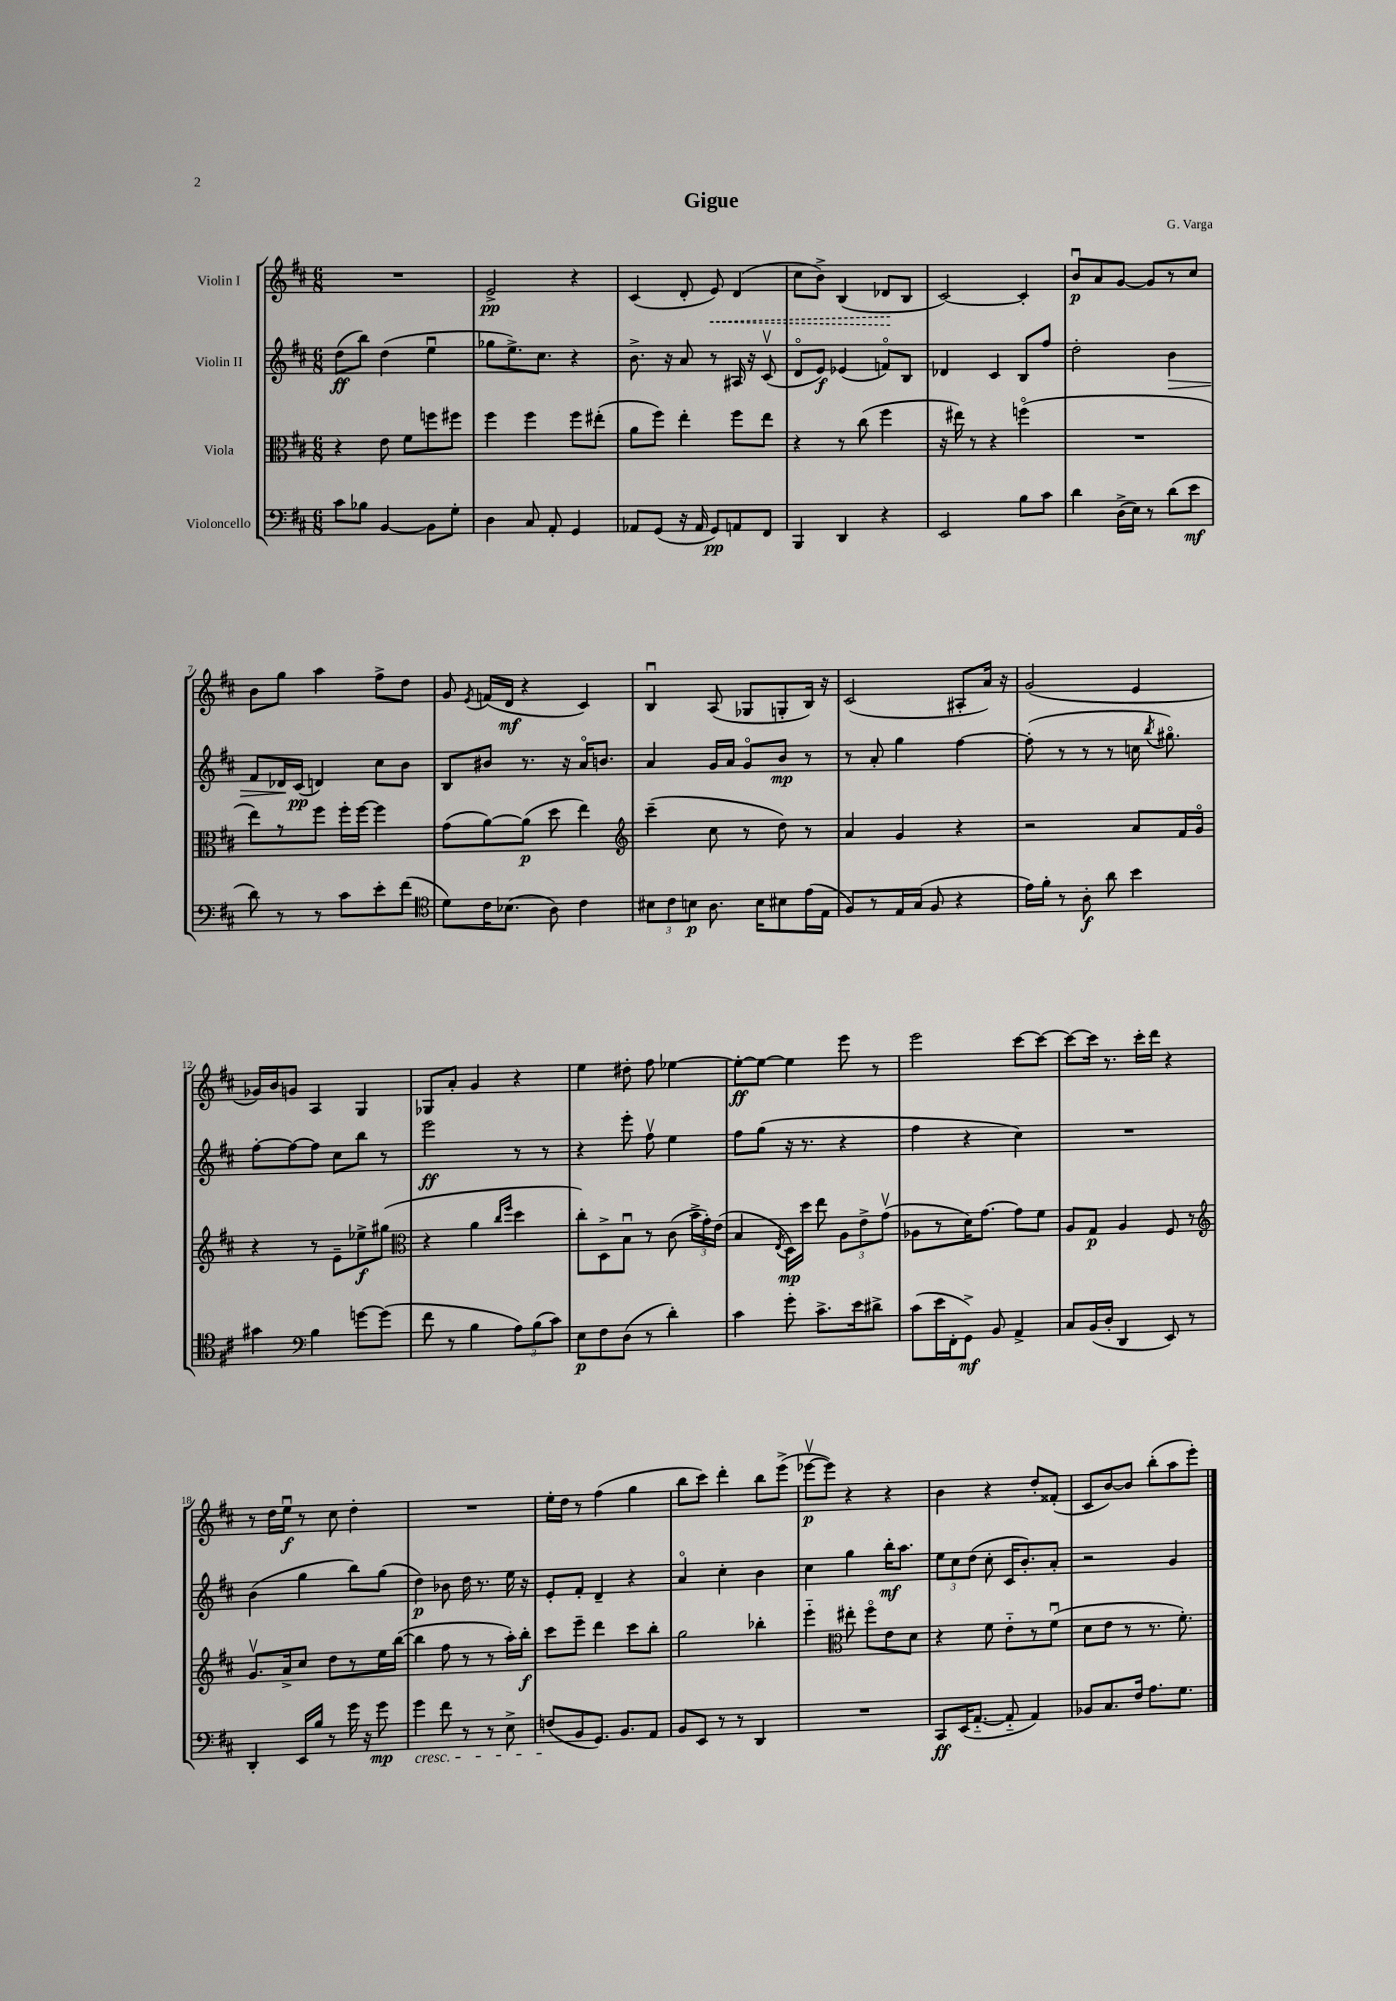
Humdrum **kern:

**kern	**dynam	**kern	**dynam	**kern	**dynam	**kern	**dynam
*part4	*part4	*part3	*part3	*part2	*part2	*part1	*part1
*staff4	*staff4	*staff3	*staff3	*staff2	*staff2	*staff1	*staff1
*I"Violoncello	*	*I"Viola	*	*I"Violin II	*	*I"Violin I	*
*clefF4	*	*clefC3	*	*clefG2	*	*clefG2	*
*k[f#c#]	*	*k[f#c#]	*	*k[f#c#]	*	*k[f#c#]	*
*M6/8	*	*M6/8	*	*M6/8	*	*M6/8	*
=1	=1	=1	=1	=1	=1	=1	=1
8c#\L	.	4r	.	(8dd\L	ff	2.r	.
8B-X\J	.	.	.	8bb\J)	.	.	.
[4BB/	.	8e\	.	(4dd\	.	.	.
.	.	8f#\L	.	.	.	.	.
8BB\L]	.	8ffn\	.	4eeu\	.	.	.
8G'\J	.	8ff#X\J	.	.	.	.	.
=2	=2	=2	=2	=2	=2	=2	=2
4D\	.	4ff#\	.	8gg-X\L	.	2e^/	pp
.	.	.	.	8.ee^\)	.	.	.
8C#/	.	4ff#\	.	.	.	.	.
.	.	.	.	8.cc#\J	.	.	.
8AA'/	.	.	.	.	.	.	.
4GG/	.	8ff#\L	.	4r	.	4r	.
.	.	(8ee#X'\J	.	.	.	.	.
=3	=3	=3	=3	=3	=3	=3	=3
8AA-X/L	.	8a\L	.	8.b^\	.	(4c#/	.
(8GG/J	.	8ff#\J)	.	.	.	.	.
.	.	.	.	16r	.	.	.
16r	.	4ee'\	.	8a/	.	8d'/	.
16AA-/	.	.	.	.	.	.	.
!	!	!	!	!	!	!	!LO:HP:b
8GG/L)	pp	.	.	8r	.	8e/)	<
8AAn/	.	8ff#\L	.	16A#X/	.	(4d/	.
.	.	.	.	16r	.	.	.
8FF#/J	.	8ee\J	.	(8c#v/	.	.	.
=4	=4	=4	=4	=4	=4	=4	=4
4BBB/	.	4r	.	8d/L	.	8cc#\L	.
.	.	.	.	8e/J)	f	8b^\J)	.
4DD/	.	8r	.	(4e-X/	.	(4B/	.
.	.	(8cc#\	.	.	.	.	.
4r	.	4ff#\	.	8fn/L)	.	8d-X/L	.
.	.	.	.	8B/J	.	8B/J	[
=5	=5	=5	=5	=5	=5	=5	=5
2EE/	.	16r	.	4d-X/	.	[2c#/)	.
.	.	16ee#X\)	.	.	.	.	.
.	.	8r	.	.	.	.	.
.	.	4r	.	4c#/	.	.	.
8B\L	.	(4ffn\	.	8B/L	.	4c#'/]	.
8c#\J	.	.	.	8ff#/J	.	.	.
=6	=6	=6	=6	=6	=6	=6	=6
4d\	.	2.r	.	2dd'\	.	8bu/L	p
.	.	.	.	.	.	8a/	.
(16D^\LL	.	.	.	.	.	[8g/J	.
16E\JJ)	.	.	.	.	.	.	.
8r	.	.	.	.	.	8g/L]	.
!	!	!	!	!	!LO:HP:b	!	!
(8d\L	.	.	.	4b\	>	8r	.
8e\J	mf	.	.	.	.	8cc#/J	.
!!LO:LB:g=z
=7	=7	=7	=7	=7	=7	=7	=7
8d\)	.	8ee\L)	.	8f#/L	.	8b\L	.
8r	.	8r	.	16d-X/L	.	8gg\J	.
.	.	.	.	(16c#/JJ	] pp	.	.
8r	.	8ff#\J	.	4dn/)	.	4aa\	.
8c#\L	.	16ff#'\LL	.	.	.	.	.
.	.	[16ff#\JJ	.	.	.	.	.
8e'\	.	4ff#\]	.	8cc#\L	.	8ff#^\L	.
(8f#\J	.	.	.	8b\J	.	8dd\J	.
=8	=8	=8	=8	=8	=8	=8	=8
*clefC4	*	*	*	*	*	*	*
8d\L)	.	(8g\L	.	8B/L	.	8g/	.
.	.	.	.	.	.	8qe/	.
16c#\K	.	[8a\)	.	8b#X/J	.	(16fn/LL	.
(8.B-X\J	.	.	.	.	.	16d/JJ	mf
.	.	(8a\J]	p	8.r	.	4r	.
8A\)	.	8dd\	.	.	.	.	.
.	.	.	.	16r	.	.	.
4c#\	.	4ee\)	.	16a/KL	.	4c#/)	.
.	.	.	.	8.bn/J	.	.	.
=9	=9	=9	=9	=9	=9	=9	=9
*	*	*clefG2	*	*	*	*	*
12B#X\L	.	(4ccc#~\	.	4a/	.	4Bu/	.
12c#\	.	.	.	.	.	.	.
12Bn\J	p	.	.	.	.	.	.
8.A\	.	8cc#\	.	16g/LL	.	(8A/	.
.	.	.	.	16a/JJ	.	.	.
.	.	8r	.	8g/L	.	8G-X/L	.
16B\KL	.	.	.	.	.	.	.
8B#X\	.	8dd\)	.	8b/J	mp	8Gn'/	.
(16e\L	.	8r	.	8r	.	16B/Jk)	.
16E\JJ	.	.	.	.	.	16r	.
=10	=10	=10	=10	=10	=10	=10	=10
8F#/L)	.	4a/	.	8r	.	(2c#/	.
8r	.	.	.	8a'/	.	.	.
16E/L	.	4g/	.	4gg\	.	.	.
(16G/JJ	.	.	.	.	.	.	.
8F#/	.	.	.	.	.	.	.
4r	.	4r	.	[4ff#\	.	8A#X'/L	.
.	.	.	.	.	.	16a/Jk)	.
.	.	.	.	.	.	16r	.
=11	=11	=11	=11	=11	=11	=11	=11
16e\LL)	.	2r	.	(8ff#'\]	.	(2g/	.
16f#'\JJ	.	.	.	.	.	.	.
8r	.	.	.	8r	.	.	.
8A'\	f	.	.	8r	.	.	.
8a\	.	.	.	8r	.	.	.
4b\	.	8a/L	.	16ccn\	.	4e/	.
.	.	.	.	8qbb/	.	.	.
.	.	.	.	8.gg#X\)	.	.	.
.	.	16f#/L	.	.	.	.	.
.	.	16g/JJ	.	.	.	.	.
!!LO:LB:g=z
=12	=12	=12	=12	=12	=12	=12	=12
4g#X\	.	4r	.	[8ff#'\L	.	16g-X/LL)	.
.	.	.	.	.	.	16b/J	.
.	.	.	.	8ff#\_	.	8gn/J	.
*clefF4	*	*	*	*	*	*	*
4B\	.	8r	.	8ff#\J]	.	4A/	.
.	.	8e~\L	.	8cc#\L	.	.	.
[8gn\L	.	8ee-X^\	f	8bb\J	.	4G/	.
(8g\J]	.	(8gg#X\J	.	8r	.	.	.
=13	=13	=13	=13	=13	=13	=13	=13
*	*	*clefC3	*	*	*	*	*
8f#\	.	4r	.	2eee\	ff	8G-X/L	.
8r	.	.	.	.	.	8a'/J	.
4B\	.	4a\	.	.	.	4g/	.
.	.	16qqcc#/LL	.	.	.	.	.
.	.	16qqff#/JJ	.	.	.	.	.
12A\L)	.	4dd\	.	8r	.	4r	.
(12B\	.	.	.	.	.	.	.
.	.	.	.	8r	.	.	.
12c#\J)	.	.	.	.	.	.	.
=14	=14	=14	=14	=14	=14	=14	=14
8E\L	p	8cc#'\L)	.	4r	.	4ee\	.
8F#\	.	8D^\	.	.	.	.	.
(8D\J	.	8Bu\J	.	8eee'\	.	8dd#X'\	.
8r	.	8r	.	8ff#v\	.	8ff#\	.
4d'\)	.	(8c#\	.	4ee\	.	[4ee-X\	.
.	.	24b^\LL	.	.	.	.	.
.	.	24g'\)	.	.	.	.	.
.	.	(24e\JJ	.	.	.	.	.
=15	=15	=15	=15	=15	=15	=15	=15
4c#\	.	4B/	.	8ff#\L	.	8ee-'\L_	ff
.	.	.	.	(8gg\J	.	8ee-\J_	.
.	.	8qE/	.	.	.	.	.
8g'\	.	16D\LL)	mp	16r	.	4ee-\]	.
.	.	16dd\JJ	.	8.r	.	.	.
8.c#^\L	.	8ee\	.	.	.	.	.
.	.	12A\L	.	4r	.	8eee\	.
16e\k	.	.	.	.	.	.	.
.	.	12e^\	.	.	.	.	.
8d#X^\J	.	.	.	.	.	8r	.
.	.	(12gv\J	.	.	.	.	.
=16	=16	=16	=16	=16	=16	=16	=16
(8c#\L	.	8A-X\L	.	4ff#\	.	2eee\	.
16e\L	.	8r	.	.	.	.	.
16FF#'\J	.	.	.	.	.	.	.
8GG^\J)	mf	16d\K)	.	4r	.	.	.
.	.	[8.g\J	.	.	.	.	.
8BB/	.	.	.	.	.	.	.
4AA^/	.	8g\L]	.	4cc#\)	.	[8ccc#\L	.
.	.	8f#\J	.	.	.	8ccc#\J_	.
=17	=17	=17	=17	=17	=17	=17	=17
8C#/L	.	8A/L	.	2.r	.	8ccc#\L_	.
(16BB/L	.	8G/J	p	.	.	16ccc#\Jk]	.
16D'/JJ	.	.	.	.	.	8.r	.
4DD/	.	4A/	.	.	.	.	.
.	.	.	.	.	.	16ccc#'\LL	.
.	.	.	.	.	.	16ddd\JJ	.
8EE/)	.	8F#/	.	.	.	4r	.
8r	.	8r	.	.	.	.	.
!!LO:LB:g=z
=18	=18	=18	=18	=18	=18	=18	=18
*	*	*clefG2	*	*	*	*	*
4DD'/	.	8.gv/L	.	(4b\	.	8r	.
.	.	.	.	.	.	16dd\LL	.
.	.	16a^/k	.	.	.	16eeu\JJ	f
16EE/LL	.	8cc#/J	.	4gg\	.	8r	.
16B/JJ	.	.	.	.	.	.	.
8r	.	8dd\L	.	.	.	8cc#\	.
16g\	.	8r	.	8bb\L)	.	4dd'\	.
16r	.	.	.	.	.	.	.
8g\	mp	16ee\L	.	(8gg\J	.	.	.
.	.	([16bb\JJ	.	.	.	.	.
=19	=19	=19	=19	=19	=19	=19	=19
!LO:TX:b:i:t=cresc.	!	!	!	!	!	!	!
4g\	.	4bb\]	.	4dd\)	p	2.r	.
8f#\	.	8ff#\	.	8b-X\	.	.	.
8r	.	8r	.	16dd\	.	.	.
.	.	.	.	8.r	.	.	.
8r	.	8r	.	.	.	.	.
8E^\	.	16aa'\LL)	.	16ee\	.	.	.
.	.	16bb'\JJ	f	16r	.	.	.
=20	=20	=20	=20	=20	=20	=20	=20
(8Fn/L	.	8ccc#\L	.	8e'/L	.	16ee'\LL	.
.	.	.	.	.	.	16dd\JJ	.
8BB/	.	8eee~\J	.	8f#'/J	.	8r	.
8.GG/J)	.	4ddd\	.	4d~/	.	(4ff#\	.
8.BB/L	.	.	.	.	.	.	.
.	.	8ccc#\L	.	4r	.	4gg\	.
8AA/J	.	8bb'\J	.	.	.	.	.
=21	=21	=21	=21	=21	=21	=21	=21
8BB/L	.	2gg\	.	4a/	.	8bb\L	.
8EE/J	.	.	.	.	.	8ccc#\J)	.
8r	.	.	.	4cc#'\	.	4ddd'\	.
8r	.	.	.	.	.	.	.
4DD/	.	4bb-X'\	.	4b\	.	8bb\L	.
.	.	.	.	.	.	(8eee^\J	.
=22	=22	=22	=22	=22	=22	=22	=22
2.r	.	4eee\	.	4cc#\	.	[8eee-Xv\L	p
.	.	.	.	.	.	8eee-\J])	.
*	*	*clefC3	*	*	*	*	*
.	.	8ee#X'\	.	4gg\	.	4r	.
.	.	8ff#\L	.	.	.	.	.
.	.	8e\	.	16bb'\KL	mf	4r	.
.	.	.	.	8.aa\J	.	.	.
.	.	8d\J	.	.	.	.	.
=23	=23	=23	=23	=23	=23	=23	=23
8CC#/L	ff	4r	.	12ee\L	.	4b\	.
.	.	.	.	12cc#\	.	.	.
(16EE/K	.	.	.	.	.	.	.
.	.	.	.	(12dd\J	.	.	.
[8.AA/J	.	.	.	.	.	.	.
.	.	8f#\	.	8cc#'\	.	4r	.
8AA/]	.	8e\L	.	16c#/KL	.	.	.
.	.	.	.	8.b'/)	.	.	.
4AA/)	.	8r	.	.	.	8dd'/L	.
.	.	(8f#u\J	.	8a'/J	.	(8f##X'/J	.
=24	=24	=24	=24	=24	=24	=24	=24
8BB-X/L	.	8d\L	.	2r	.	8c#/L	.
8.C#/	.	8e\J	.	.	.	[8b/)	.
.	.	8r	.	.	.	8b/J]	.
16F#/Jk	.	.	.	.	.	.	.
8.A\L	.	8.r	.	.	.	(8bb'\L	.
.	.	.	.	4g/	.	8aa\	.
8.G\J	.	8.f#'\)	.	.	.	.	.
.	.	.	.	.	.	8eee'\J)	.
==	==	==	==	==	==	==	==
*-	*-	*-	*-	*-	*-	*-	*-
